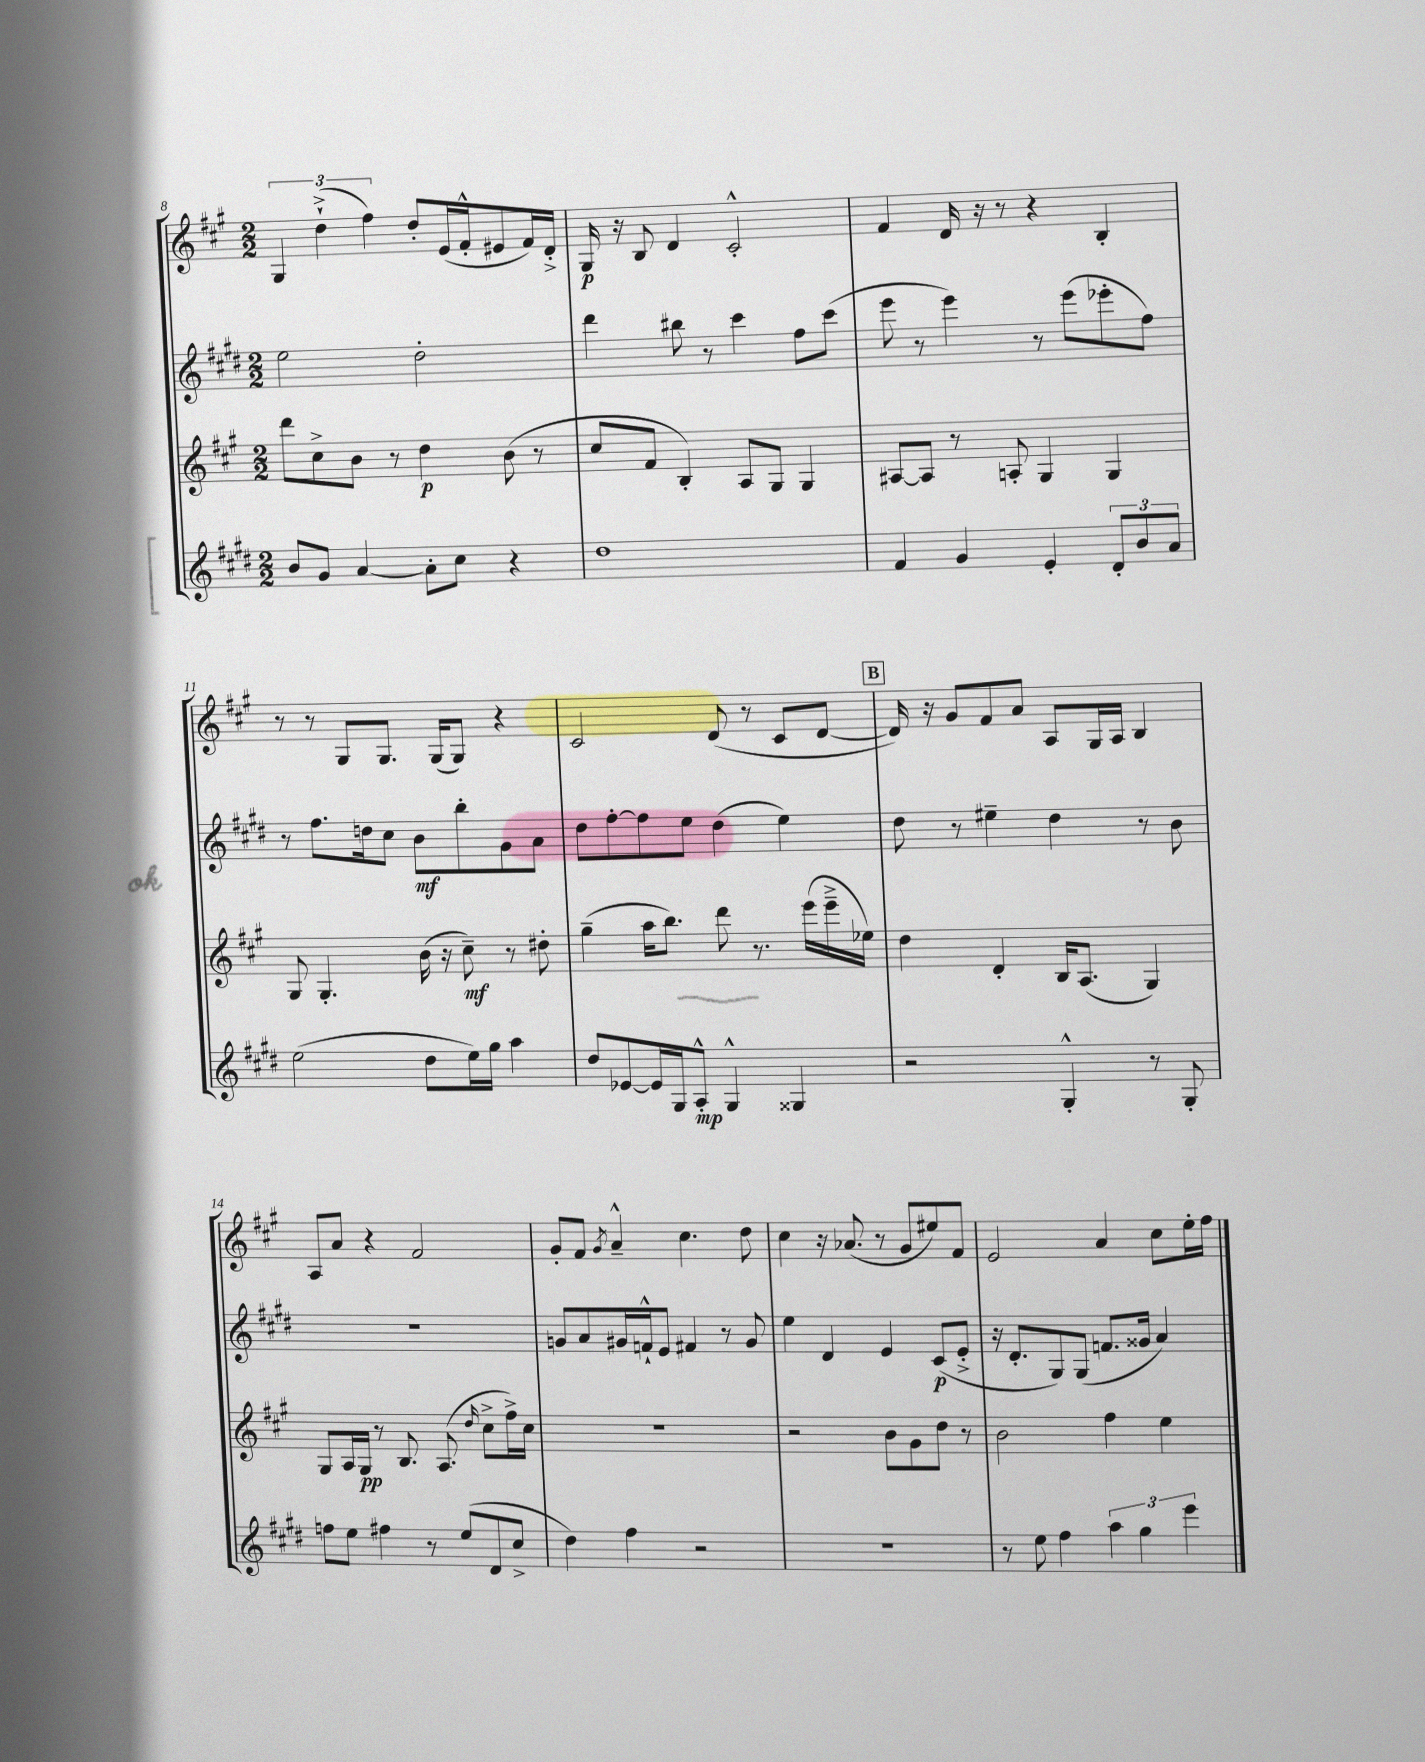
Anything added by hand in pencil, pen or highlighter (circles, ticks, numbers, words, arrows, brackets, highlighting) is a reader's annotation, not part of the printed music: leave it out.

**kern	**kern	**kern	**kern
*staff4	*staff3	*staff2	*staff1
*clefG2	*clefG2	*clefG2	*clefG2
*k[f#c#g#d#]	*k[f#c#g#]	*k[f#c#g#d#]	*k[f#c#g#]
*M2/2	*M2/2	*M2/2	*M2/2
8b/L	8ddd\L	2ee\	6G#/
8g#/J	8cc#^\	.	.
.	.	.	(6dd`^\
[4a/	8b\J	.	.
.	.	.	6ff#\)
.	8r	.	.
8a'\]L	4dd\	2dd#'\	8dd'/L
8cc#\J	.	.	(16e/L
.	.	.	16f#'^^/J
4r	(8b\	.	8e#/
.	8r	.	16f#/L)
.	.	.	16d'^/JJ
=	=	=	=
1dd#	8cc#/L	4ddd#\	16G#/
.	.	.	16r
.	8f#/J	.	8B/
.	4B'/)	8bb#\	4d/
.	.	8r	.
.	8A/L	4ccc#\	2c#'^^/
.	8G#/J	.	.
.	4G#/	8ff#\L	.
.	.	(8ccc#\J	.
=	=	=	=
4f#/	[8A#/L	8eee\	4f#/
.	8A#/]J	8r	.
4g#/	8r	4eee\)	16d/
.	.	.	16r
.	8A'/	.	8r
4e'/	4G#/	8r	4r
.	.	(8eee\L	.
12d#'/L	4G#/	8eee-'\	4B'/
12b/	.	.	.
.	.	8ff#\J)	.
12a/J	.	.	.
=	=	=	=
(2ee\	8G#/	8r	8r
.	4.G#'/	8.ff#\L	8r
.	.	.	8G#/L
.	.	16dd\k	.
.	.	8cc#\J	8.G#/J
8dd#\L	(16b\	8b\L	.
.	16r	.	(16G#/LK
16ee\L)	8cc#~\)	8bb'\	8G#/J)
16gg#\JJ	.	.	.
4aa\	8r	8g#\	4r
.	8dd#'\	8a\J	.
=	=	=	=
8dd#/L	(4gg#~\	8dd#\L	2c#/
[8e-/	.	[8ff#'\	.
16e-/]L	16aa\LK	8ff#\]	.
16G#/J	8.bb\J)	.	.
8A'^^/J	.	8ee\J	.
4G#^^/	8ddd\	(4dd#\	(8d/
.	8.r	.	8r
4G##/	.	4ee\)	8c#/L
.	(16eee\LL	.	.
.	16eee~^\	.	[8d/J
.	16ee-\JJ)	.	.
=	=	=	=
2r	4dd\	8dd#\	16d/])
.	.	.	16r
.	.	8r	8g#/L
.	4d'/	4ee#~\	8f#/
.	.	.	8a/J
4G#'^^/	16B/LK	4dd#\	8A/L
.	(8.A/J	.	.
.	.	.	16G#/L
.	.	.	16A/JJ
8r	4G#/)	8r	4B/
8G#'/	.	8b\	.
=	=	=	=
8ff\L	8G#/L	1r	8A/L
8ee\J	16A/L	.	8a/J
.	16G#/JJ	.	.
4ff#\	8r	.	4r
.	8.B/	.	.
8r	.	.	2f#/
.	(8.A/	.	.
(8ee/L	.	.	.
.	16qqdd/	.	.
8d#/	8cc#^\L	.	.
8cc#^/J	16ff#^\L)	.	.
.	16cc#\JJ	.	.
=	=	=	=
4dd#\)	1r	8g/L	8g#'/L
.	.	8a/	8f#/J
.	.	.	8qg#/
4ff#\	.	16g#/L	4a~^^/
.	.	16f`^^/J	.
.	.	8e/J	.
2r	.	4f#/	4.cc#\
.	.	8r	.
.	.	8g#/	8dd\
=	=	=	=
1r	2r	4ee\	4cc#\
.	.	4d#/	16r
.	.	.	(8.a-/
.	8b\L	4e/	8r
.	8g#\	.	8g#/L
.	8dd\J	(8c#/L	8ee#/)
.	8r	8e'^/J	8f#/J
=	=	=	=
8r	2b\	16r	2e/
.	.	8.d#'/L	.
8ee\	.	.	.
4ff#\	.	8G#/)	.
.	.	(8G#/J	.
6aa\	4ff#\	8.f/L	4a/
6gg#\	.	.	.
.	.	16g##/Jk	.
.	4ee\	4a/)	8cc#\L
6eee\	.	.	.
.	.	.	16ee'\L
.	.	.	16ff#\JJ
==	==	==	==
*-	*-	*-	*-
